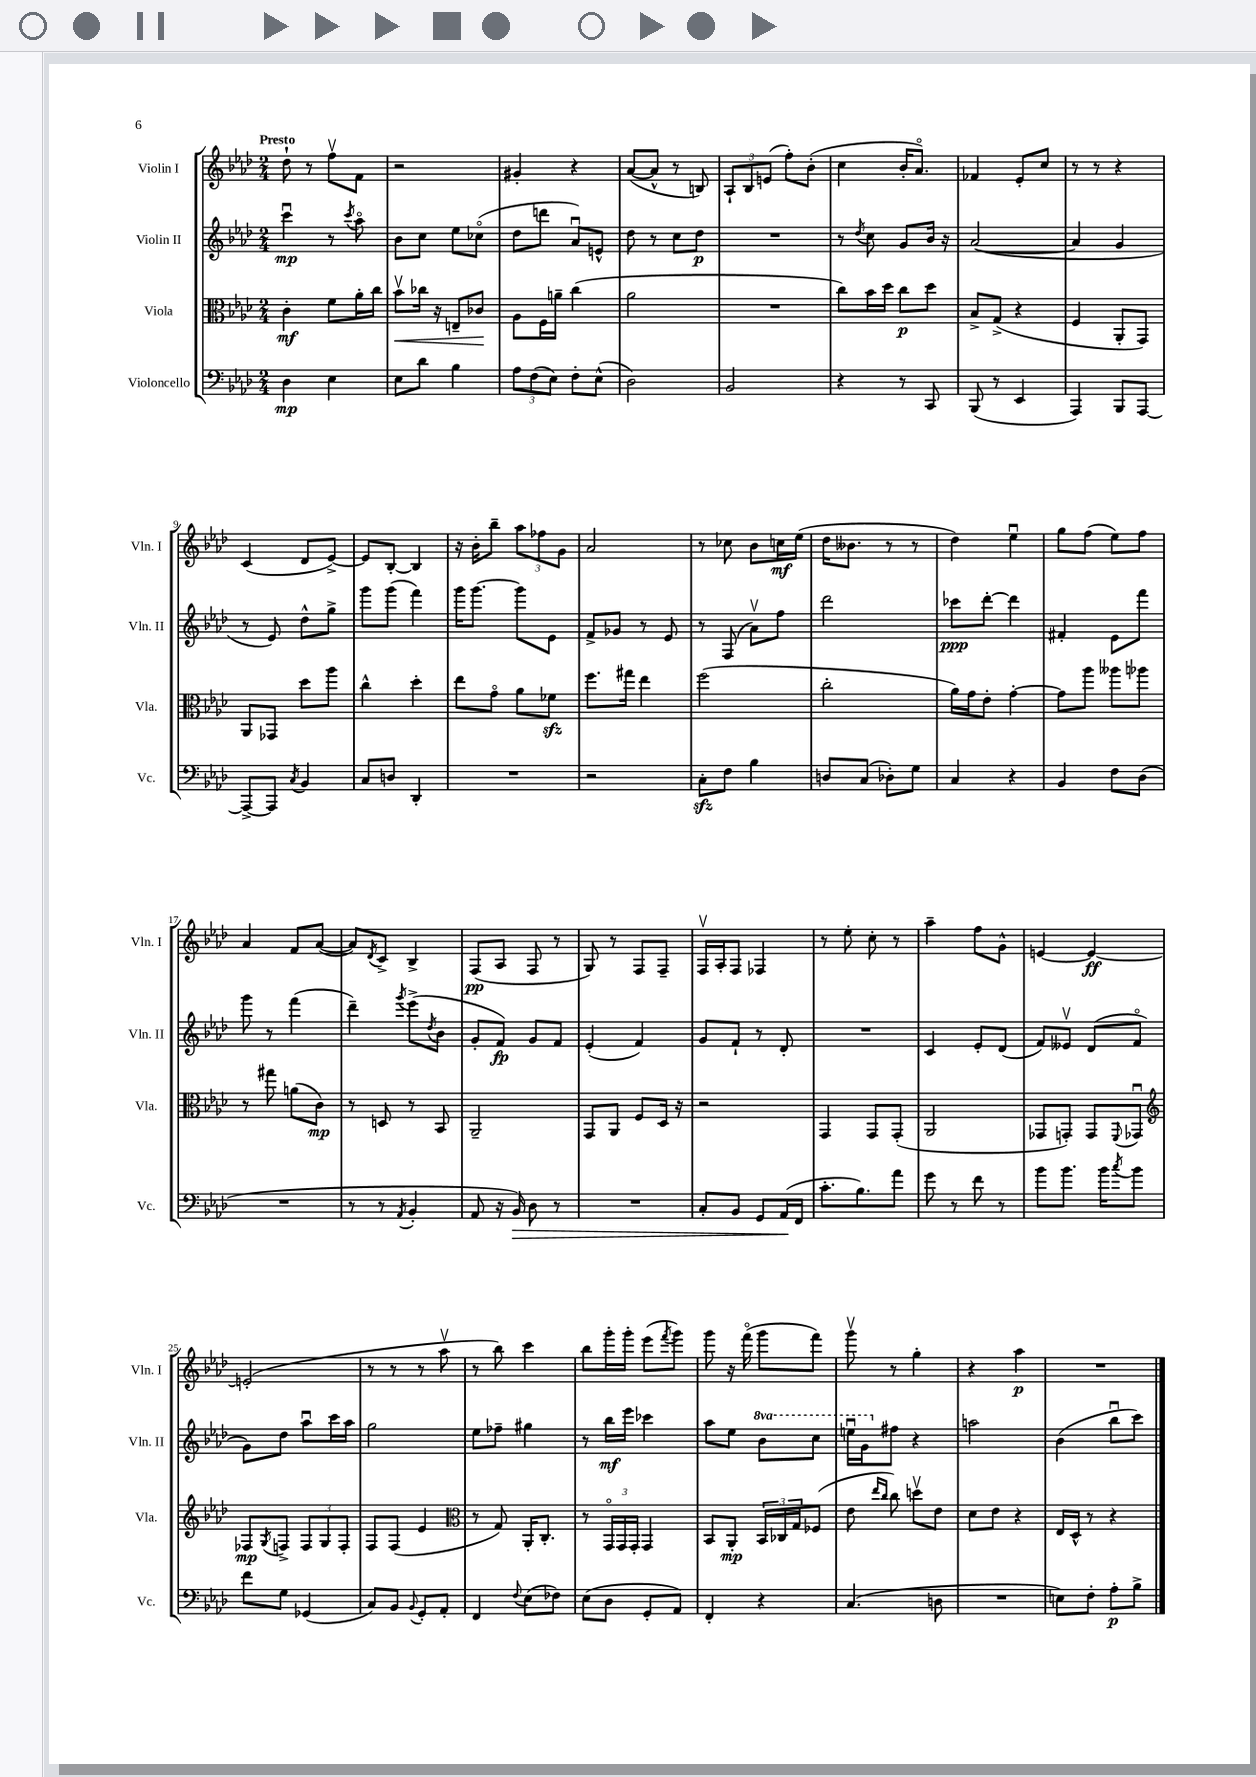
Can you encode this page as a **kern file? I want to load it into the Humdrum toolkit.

**kern	**kern	**kern	**kern
*staff4	*staff3	*staff2	*staff1
*clefF4	*clefC3	*clefG2	*clefG2
*k[b-e-a-d-]	*k[b-e-a-d-]	*k[b-e-a-d-]	*k[b-e-a-d-]
*M2/4	*M2/4	*M2/4	*M2/4
4D-\	4c'\	4cccu\	8dd-`\
.	.	.	8r
4E-\	8f\L	8r	8ffv\L
.	.	8qccc/	.
.	16a-'\L	8aa-o\	8f\J
.	16cc\JJ	.	.
=	=	=	=
8E-\L	8b-v\L	8b-\L	2r
8d-\J	16cc-\Jk	8cc\J	.
.	16r	.	.
4B-\	8E~/L	8ee-\L	.
.	8c-/J	(8cc-o\J	.
=	=	=	=
12A-\L	8A-\L	8dd-\L	4g#'/
(12F\	.	.	.
.	16F\L	8ddd\J	.
12E-\J)	.	.	.
.	16a~\JJ	.	.
8F'\L	(4cc\	8a-u/L)	4r
(8E-^^\J	.	8e^^/J	.
=	=	=	=
2D-\)	2a-\	8dd-\	([8a-/L
.	.	8r	8a-^^/]J
.	.	8cc\L	8r
.	.	8dd-\J	8B/)
=	=	=	=
2BB-/	2r	2r	12A-`/L
.	.	.	12B-/
.	.	.	(12e/J
.	.	.	8ff'\L)
.	.	.	(8b-'\J
=	=	=	=
4r	8cc\L)	8r	4cc\
.	.	8qdd-/	.
.	16b-\L	8cc\	.
.	16dd-\JJ	.	.
8r	8cc\L	8g/L	16b-'/LK
.	.	.	8.a-o/J)
8CC/	8dd-\J	16b-/Jk	.
.	.	16r	.
=	=	=	=
(8BBB-/	8B-^/L	([2a-/	4f-/
8r	(8G^/J	.	.
4EE-/	4r	.	8e-'/L
.	.	.	8cc/J
=	=	=	=
4AAA-/)	4F/	4a-/]	8r
.	.	.	8r
8BBB-/L	8AA-'/L	4g/	4r
[8AAA-/J	8GG/J)	.	.
=	=	=	=
8AAA-^/_L	8AA-/L	8r	(4c/
8AAA-/]J	8GG-/J	8e-/)	.
8qC/	.	.	.
4BB-/	8dd-\L	8dd-^^\L	8d-/L
.	8aa-\J	8gg^\J	[8e-^/J)
=	=	=	=
8C/L	4cc^^\	8ggg\L	8e-/]L
8D/J	.	(8ggg\J	[8B-'/J
4DD-'/	4dd-'\	4fff\)	4B-/]
=	=	=	=
2r	8ee-\L	16ggg\LK	16r
.	.	[8.ggg\J	16b-'\LK
.	8go\J	.	8bb-~\J
.	8a-\L	8ggg\]L	12aa-\L
.	.	.	12ff-\
.	8f-\J	8e-\J	.
.	.	.	12g\J
=	=	=	=
2r	8.ff\L	8f^/L	2a-/
.	.	8g-/J	.
.	16gg#\Jk	.	.
.	4ee-\	8r	.
.	.	8e-/	.
=	=	=	=
8C'\L	(2ff\	8r	8r
8F\J	.	(8F/	8cc-\
4B-\	.	8a-v\L)	8b-\L
.	.	8ff\J	16cc\L
.	.	.	(16ee-\JJ
=	=	=	=
8D/L	2cc'\	2ddd-\	16dd-\LK
.	.	.	8.b--\J
(8C/J	.	.	.
8D-'\L)	.	.	8r
8G\J	.	.	8r
=	=	=	=
4C/	16a-\LL)	8ccc-\L	4dd-\)
.	16g\J	.	.
.	8e-'\J	[8ddd-'\J	.
4r	[4g'\	4ddd-\]	4ee-u\
=	=	=	=
4BB-/	8g\]L	4f#'/	8gg\L
.	8aa-\J	.	(8ff\J
8F\L	8aa--\L	8e-\L	8ee-\L)
(8D-\J	8aa-\J	8fff\J	8ff\J
=	=	=	=
2r	8r	8ggg\	4a-/
.	8gg#\	8r	.
.	(8a\L	(4fff\	8f/L
.	8c\J)	.	([8a-/J
=	=	=	=
8r	8r	4ddd-~\)	8a-/]L)
.	.	.	8qd-/
8r	8D/	.	8c^/J
8qAA-/	.	8qggg/	.
4BB-'/	8r	(8eee-^\L	4B-^/
.	.	8qdd-/	.
.	8BB-/	8b-\J	.
=	=	=	=
8AA-/	2AA-~/	8g'/L	(8F/L
16r	.	8f/J)	8A-/J
16BB-/)	.	.	.
8D-\	.	8g/L	8F/
8r	.	8f/J	8r
=	=	=	=
2r	8GG/L	(4e-'/	8G/)
.	8AA-/J	.	8r
.	8F/L	4f/)	8F/L
.	16D-/Jk	.	8F~/J
.	16r	.	.
=	=	=	=
8C'/L	2r	8g/L	16Fv/LL
.	.	.	16A-'/J
8BB-/J	.	8f`/J	8F/J
8GG/L	.	8r	4F-/
(16AA-/L	.	8d-'/	.
16FF/JJ	.	.	.
=	=	=	=
8.c'\L	4GG/	2r	8r
.	.	.	8ee-'\
8.B-\)	.	.	.
.	8GG/L	.	8cc'\
8a-\J	(8GG'/J	.	8r
=	=	=	=
8g\	2AA-/	4c/	4aa-~\
8r	.	.	.
8f\	.	8e-'/L	8ff\L
8r	.	(8d-/J	8g^^\J
=	=	=	=
8b-\L	8GG-/L	8f/L)	[4e/
8.b-\J	8GG'/J)	8e--v/J	.
.	8GG/L	(8d-/L	4e/_
16b-\LK	.	.	.
8qcc/	8qqFF/	.	.
8b-\J	8GG-u/J	8fo/J	.
=	=	=	=
*	*clefG2	*	*
8f\L	8F-/L	8g\L)	(2e'/]
.	8qG/	.	.
8G\J	8F^/J	8dd-\J	.
(4GG-/	12F/L	8aa-u\L	.
.	12G/	.	.
.	.	16ccc\L	.
.	12F'/J	.	.
.	.	16aa-\JJ	.
=	=	=	=
8C/L)	8F/L	2gg\	8r
8BB-/J	(8F/J	.	8r
8qqBB-/	.	.	.
8GG'/L	4e-/	.	8r
8AA-'/J	.	.	8aa-v\
=	=	=	=
*	*clefC3	*	*
4FF/	8r	8ee-\L	8r
.	8G/)	8ff-~\J	8bb-\)
8qqF/	.	.	.
(8E-\L	16AA-'/LK	4gg#\	4ccc\
.	8.C'/J	.	.
8F-\J)	.	.	.
=	=	=	=
(8E-\L	8r	8r	8bb-\L
8D-\J	24GGo/LL	16bb-\LL	16ggg'\L
.	24GG/	.	.
.	.	16eee-\JJ	16ggg'\JJ
.	24GG'/JJ	.	.
8GG'/L	4GG/	4ccc-\	(8eee-\L
.	.	.	8qfff/
8AA-/J)	.	.	8ggg\J)
=	=	=	=
4FF'/	8BB-/L	8aa-\L	8ggg\
.	8AA-'/J	8ee-\J	16r
.	.	.	(16fffo\
4r	24BB-/LL	8bb-\L	8ggg\L
.	24C-/	.	.
.	24G/J	.	.
.	(8F-/J	8ccc\J	8fff\J)
=	=	=	=
(4.C/	8e-\	16eeeu\LL	8gggv\
.	.	16gg\J	.
.	16qqee-/LL	.	.
.	16qqcc/JJ	.	.
.	8cc\)	8ff#\J	8r
.	8ddv\L	4r	4gg'\
8D\	8e-\J	.	.
=	=	=	=
2r	8d-\L	2aa\	4r
.	8e-\J	.	.
.	4r	.	4aa-\
=	=	=	=
8E\L)	16E-/LL	(4b-\	2r
.	16D-^^/JJ	.	.
8F'\J	8r	.	.
8A-'\L	4r	8bb-u\L	.
8B-^\J	.	8ccc\J)	.
==	==	==	==
*-	*-	*-	*-
